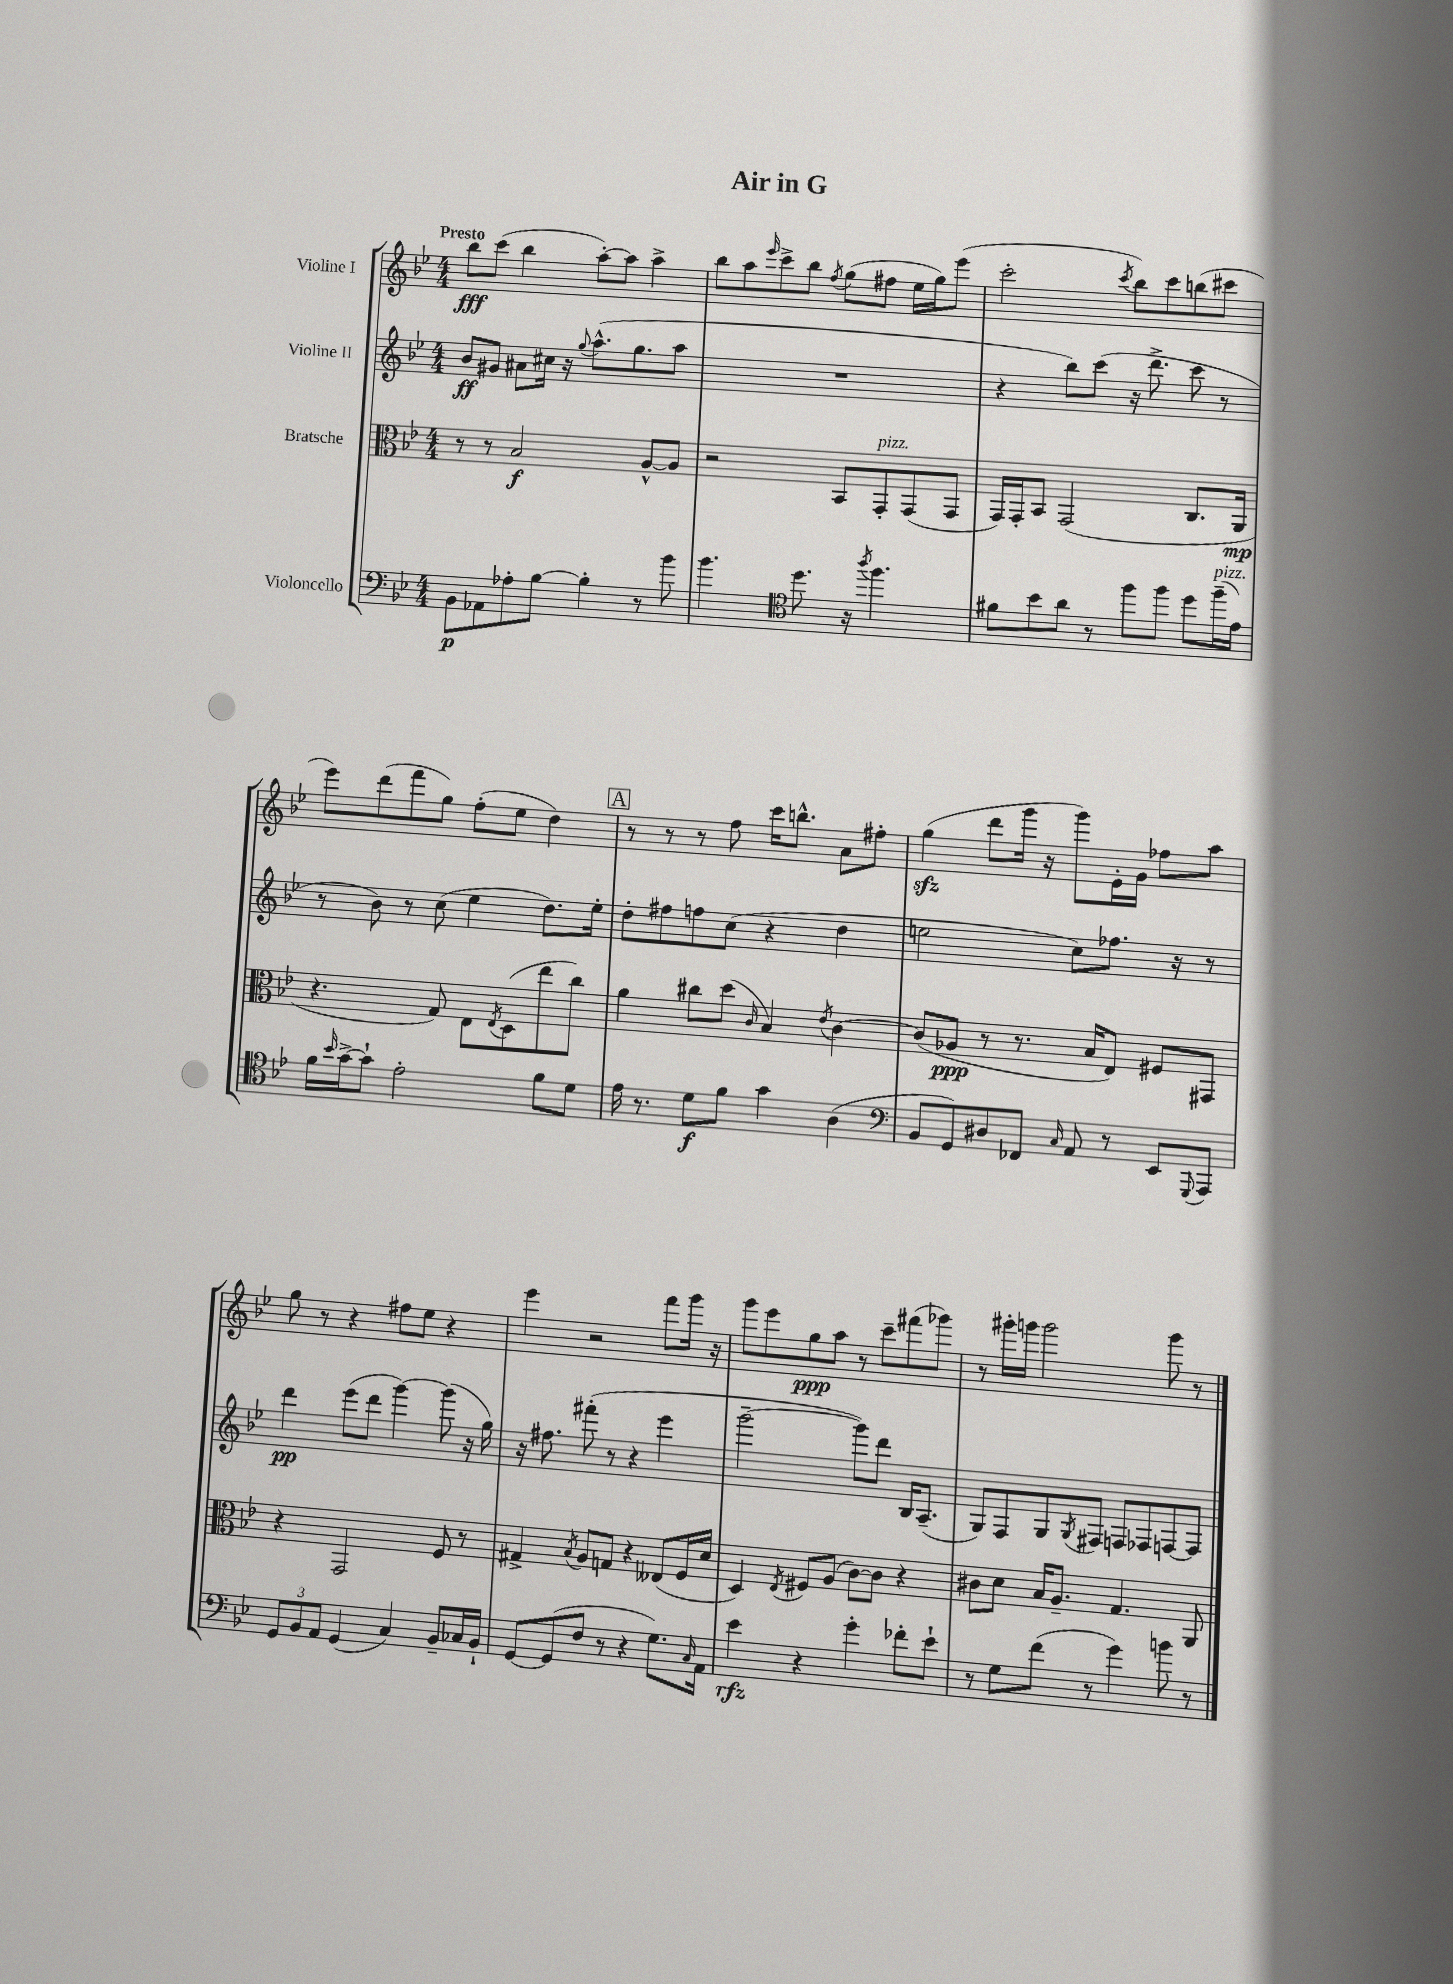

**kern	**dynam	**kern	**dynam	**kern	**dynam	**kern	**dynam
*part4	*part4	*part3	*part3	*part2	*part2	*part1	*part1
*staff4	*staff4	*staff3	*staff3	*staff2	*staff2	*staff1	*staff1
*I"Violoncello	*	*I"Bratsche	*	*I"Violine II	*	*I"Violine I	*
*clefF4	*	*clefC3	*	*clefG2	*	*clefG2	*
*k[b-e-]	*	*k[b-e-]	*	*k[b-e-]	*	*k[b-e-]	*
*M4/4	*	*M4/4	*	*M4/4	*	*M4/4	*
=1	=1	=1	=1	=1	=1	=1	=1
!	!	!	!	!	!	!LO:TX:a:B:t=Presto	!
8BB-\L	p	8r	.	8b-/L	ff	8bb-\L	fff
8AA-X\	.	8r	.	8g#X/J	.	(8ccc\J	.
8A-X'\	.	2B-/	f	8a#X\L	.	4bb-\	.
[8B-\J	.	.	.	16cc#X\Jk	.	.	.
.	.	.	.	16r	.	.	.
.	.	.	.	8qqgg/	.	.	.
4B-'\]	.	.	.	(8.aa^^\L	.	[8aa'\L)	.
.	.	.	.	.	.	8aa\J]	.
.	.	.	.	8.gg\	.	.	.
8r	.	[8A^^/L	.	.	.	4aa^\	.
8b-\	.	8A/J]	.	8aa\J	.	.	.
=2	=2	=2	=2	=2	=2	=2	=2
4.b-\	.	2r	.	1r	.	8bb-\L	.
.	.	.	.	.	.	8aa\	.
.	.	.	.	.	.	16qqeee-/	.
.	.	.	.	.	.	8ccc^\	.
*clefC4	*	*	*	*	*	*	*
8.dd\	.	.	.	.	.	8bb-\J	.
.	.	.	.	.	.	8qff/	.
.	.	8BB-/L	.	.	.	(8gg\L	.
16r	.	.	.	.	.	.	.
8qaa/	.	.	.	.	.	.	.
!	!	!LO:TX:a:i:t=pizz.	!	!	!	!	!
4.ff\	.	8GG'/	.	.	.	8ff#X\J	.
.	.	(8GG/	.	.	.	16ee-\LL	.
.	.	.	.	.	.	16gg\J)	.
.	.	8GG/J	.	.	.	(8eee-\J	.
=3	=3	=3	=3	=3	=3	=3	=3
8f#X\L	.	16GG/LL)	.	4r	.	2ccc'\	.
.	.	16GG'/J	.	.	.	.	.
8b-\	.	8BB-/J	.	.	.	.	.
8a\J	.	(2GG/	.	8bb-\L)	.	.	.
8r	.	.	.	(8ccc\J	.	.	.
.	.	.	.	.	.	8qccc/	.
8ff\L	.	.	.	16r	.	8bb-\L)	.
.	.	.	.	8.ddd^\	.	.	.
8ff\J	.	.	.	.	.	8ccc\	.
8dd\L	.	8.C/L	.	8ccc\	.	(8bbn\	.
!LO:TX:a:i:t=pizz.	!	!	!	!	!	!	!
(16ff~\L	.	.	.	8r	.	8ccc#X\J	.
16e-\JJ)	.	16AA/Jk	mp	.	.	.	.
!!LO:LB:g=z
=4	=4	=4	=4	=4	=4	=4	=4
16f\LL	.	4.r	.	8r	.	8eee-\L)	.
16qqb-/	.	.	.	.	.	.	.
[16g^\J	.	.	.	.	.	.	.
8g`\J]	.	.	.	8b-\)	.	(8ddd\	.
2e-'\	.	.	.	8r	.	8fff\	.
.	.	8G/)	.	(8cc\	.	8gg\J)	.
.	.	8E-\L	.	4ee-\	.	(8ff'\L	.
.	.	8qE-/	.	.	.	.	.
.	.	(8D\	.	.	.	8ee-\J	.
8f\L	.	8ee-\	.	8.dd\L)	.	4dd\)	.
8d\J	.	8cc\J)	.	.	.	.	.
.	.	.	.	16ee-'\Jk	.	.	.
!!LO:REH:place=s1:t=A
=5	=5	=5	=5	=5	=5	=5	=5
16e-\	.	4a\	.	8dd'\L	.	8r	.
8.r	.	.	.	.	.	.	.
.	.	.	.	8ff#X\	.	8r	.
8d\L	f	8cc#X\L	.	8ffn\	.	8r	.
8f\J	.	(8dd\J	.	(8cc\J	.	8ff\	.
.	.	16qqc/	.	.	.	.	.
4g\	.	4B-/)	.	4r	.	16ccc\KL	.
.	.	.	.	.	.	8.bbn^^\J	.
.	.	8qe-/	.	.	.	.	.
(4A\	.	[4c\	.	4dd\	.	8a\L	.
.	.	.	.	.	.	8ff#X'\J	.
=6	=6	=6	=6	=6	=6	=6	=6
*clefF4	*	*	*	*	*	*	*
8BB-/L	.	(8c/L]	.	2een\	.	(4ggzz\	.
8GG/)	.	8A-X/J	ppp	.	.	.	.
8D#X/	.	8r	.	.	.	8ddd\L	.
8FF-X/J	.	8.r	.	.	.	16ggg\Jk	.
.	.	.	.	.	.	16r	.
16qqC/	.	.	.	.	.	.	.
8AA/	.	.	.	8cc\L)	.	8ggg\L)	.
.	.	16B-/KL	.	.	.	.	.
8r	.	8E-/J)	.	8.ff-X\J	.	16e-'\L	.
.	.	.	.	.	.	16g\JJ	.
8EE-/L	.	8F#X/L	.	.	.	8ff-X\L	.
.	.	.	.	16r	.	.	.
8qqGGG/	.	.	.	.	.	.	.
8AAA/J	.	8GG#X/J	.	8r	.	8aa\J	.
!!LO:LB:g=z
=7	=7	=7	=7	=7	=7	=7	=7
12GG/L	.	4r	.	4ddd\	pp	8gg\	.
12BB-/	.	.	.	.	.	.	.
.	.	.	.	.	.	8r	.
12AA/J	.	.	.	.	.	.	.
(4GG/	.	2GG/	.	(8eee-\L	.	4r	.
.	.	.	.	8ddd\J	.	.	.
4C/)	.	.	.	[4ggg\)	.	8ff#X\L	.
.	.	.	.	.	.	8ee-\J	.
8BB-~/L	.	8F/	.	(8ggg\]	.	4r	.
16C-X/L	.	8r	.	16r	.	.	.
16BB-`/JJ	.	.	.	16gg\)	.	.	.
=8	=8	=8	=8	=8	=8	=8	=8
[8GG/L	.	4G#X^/	.	16r	.	4eee-\	.
.	.	.	.	8.ff#X\	.	.	.
(8GG/]	.	.	.	.	.	.	.
.	.	8qB-/	.	.	.	.	.
8F/J	.	8A/L	.	(8fff#X'\	.	2r	.
8r	.	8Gn/J	.	8r	.	.	.
4r	.	4r	.	4r	.	.	.
8.G\L)	.	(8E--X/L	.	4eee-\	.	8fff\L	.
.	.	16F/L	.	.	.	16ggg\Jk	.
16qqC/	.	.	.	.	.	.	.
16AA\Jk	.	16d/JJ	.	.	.	16r	.
=9	=9	=9	=9	=9	=9	=9	=9
4e-\	rfz	4D/)	.	[2ggg~\	.	8ggg\L	.
.	.	.	.	.	.	8eee-\	.
.	.	8qE-/	.	.	.	.	.
4r	.	8F#X/L	.	.	.	8gg\	ppp
.	.	(8A/J	.	.	.	8aa\J	.
4g'\	.	[8c\L)	.	8ggg\L])	.	8r	.
.	.	8c\J]	.	8ddd\J	.	8ccc~\L	.
8f-X'\L	.	4r	.	16B-/KL	.	(8fff#X\	.
.	.	.	.	(8.A~/J	.	.	.
8e-`\J	.	.	.	.	.	8ggg-X\J)	.
=10	=10	=10	=10	=10	=10	=10	=10
8r	.	8c#X\L	.	8G/L)	.	8r	.
8G\L	.	8d\J	.	8F/	.	16ggg#X'\LL	.
.	.	.	.	.	.	16gggn\JJ	.
(8f\J	.	16B-/KL	.	8G/	.	2ggg\	.
.	.	8.A~/J	.	.	.	.	.
.	.	.	.	8qG/	.	.	.
8r	.	.	.	8F#X/J	.	.	.
4g\)	.	4.G/	.	8Fn/L	.	.	.
.	.	.	.	8F-X/	.	.	.
8bn\	.	.	.	[8Fn/	.	8ggg\	.
8r	.	8AA/	.	8F/J]	.	8r	.
==	==	==	==	==	==	==	==
*-	*-	*-	*-	*-	*-	*-	*-
